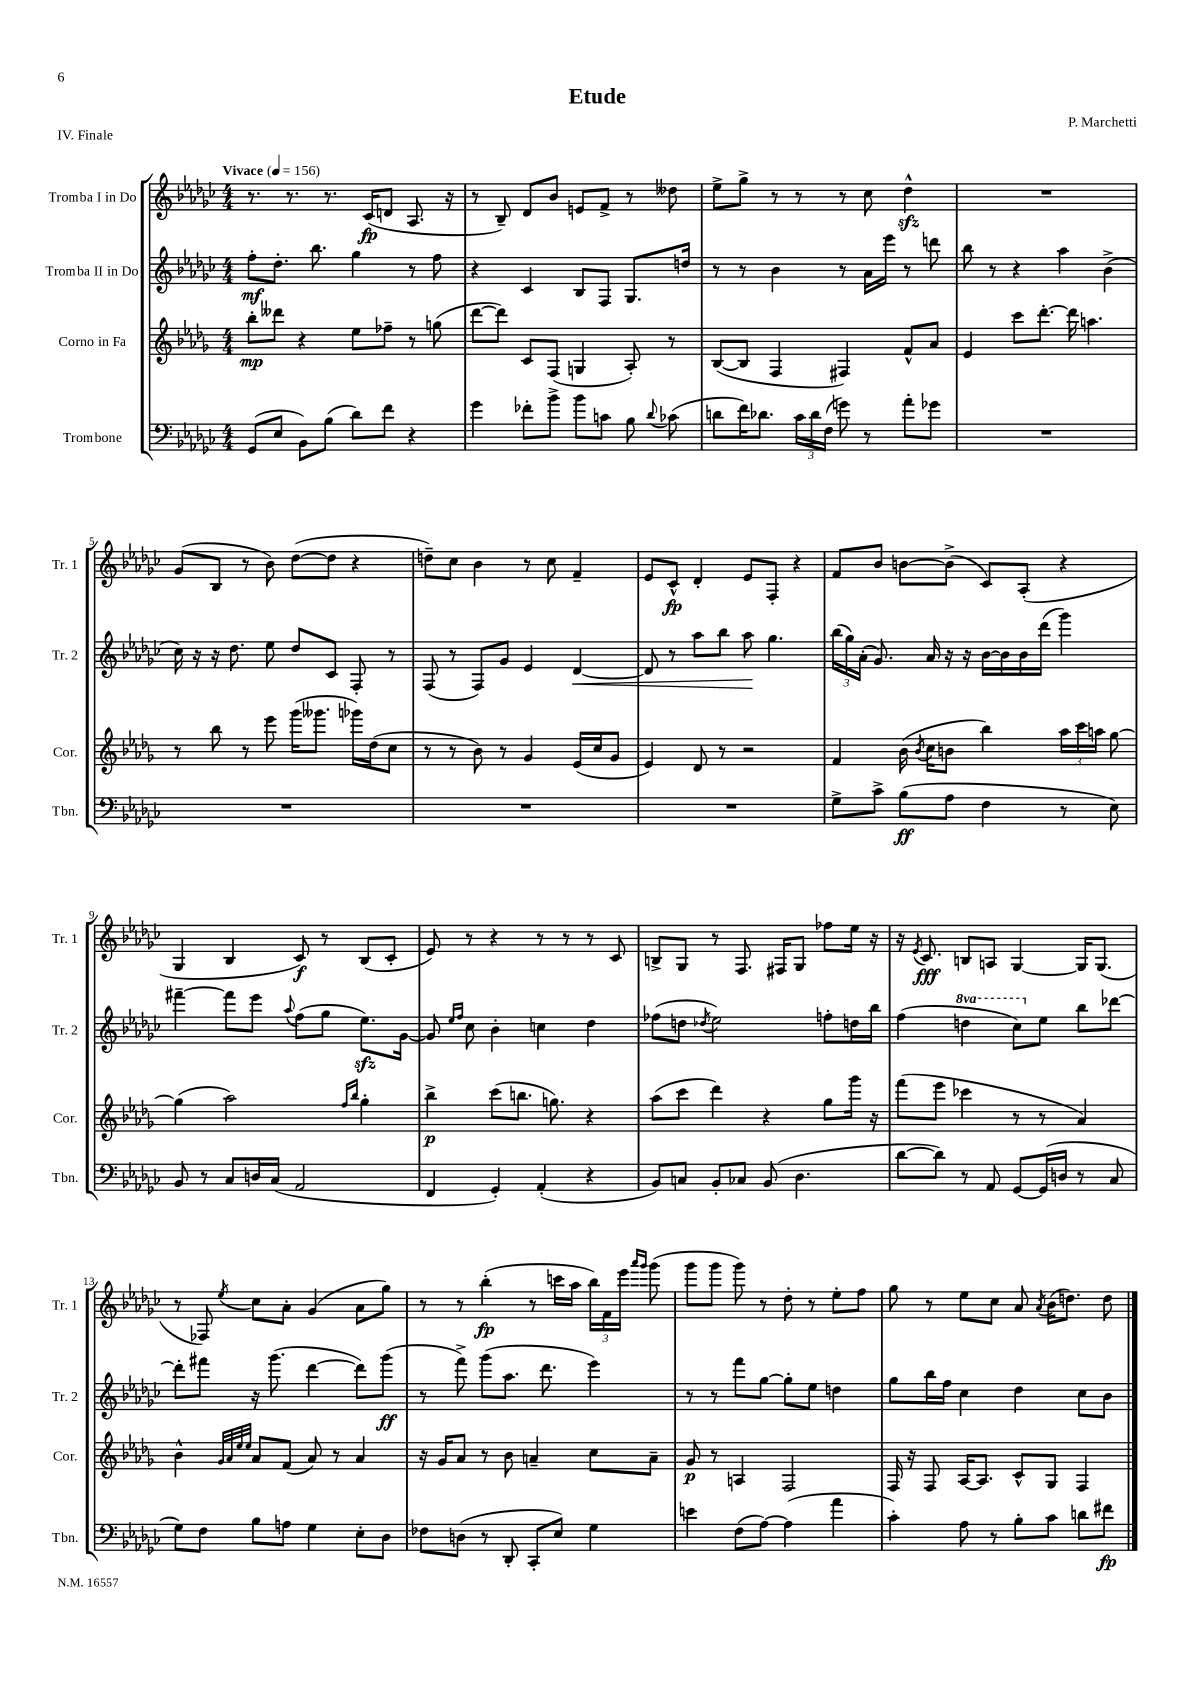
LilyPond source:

\header { title = "Etude" composer = "P. Marchetti" piece = "IV. Finale" }
<<
\new StaffGroup <<
\new Staff = "s0" \with { instrumentName = "Tromba I in Do" shortInstrumentName = "Tr. 1" } {
    \clef treble \key ges \major \numericTimeSignature \time 4/4 \tempo "Vivace" 4 = 156
    \autoBeamOff r8. r8. r8. ces'16[\fp( d'8] aes8. r16 |
    r8 bes8--) des'8[ bes'8] e'8[ f'8]-> r8 deses''8 |
    ees''8[-> ges''8]-> r8 r8 r8 ces''8 des''4-^\sfz |
    R1 |
    ges'8[( bes8] r8 bes'8) des''8[~( des''8] r4 |
    d''8[--) ces''8] bes'4 r8 ces''8 f'4-- |
    ees'8[ ces'8]-^\fp des'4-. ees'8[ f8]-. r4 |
    f'8[ bes'8] b'8[~ b'8]->( ces'8[) aes8]-.( r4 |
    ges4 bes4 ces'8\f) r8 bes8[( ces'8]-. |
    ees'8) r8 r4 r8 r8 r8 ces'8 |
    b8[-> ges8] r8 f8. fis16[ ges8] fes''8[ ees''16] r16 |
    r16 \acciaccatura { ees'8 } ces'8.\fff b8[ a8] ges4~ ges16[ ges8.]( |
    r8 fes8) \acciaccatura { ees''8 } ces''8[ aes'8]-. ges'4( aes'8[ ges''8]) |
    r8 r8 bes''4-.\fp( r8 c'''16[ aes''16] \tuplet 3/2 { bes''16[) f'16 ees'''16] } \grace { aes'''16[ ges'''16] } ges'''8( |
    ges'''8[ ges'''8] ges'''8) r8 des''8-. r8 ees''8[-. f''8] |
    ges''8 r8 ees''8[ ces''8] aes'8 \acciaccatura { aes'8 } bes'16[( d''8.]) d''8 \bar "|." |
}
\new Staff = "s1" \with { instrumentName = "Tromba II in Do" shortInstrumentName = "Tr. 2" } {
    \clef treble \key ges \major \numericTimeSignature \time 4/4 \set Staff.ottavationMarkups = #ottavation-simple-ordinals
    \autoBeamOff f''8[-.\mf des''8.]-. bes''8. ges''4 r8 f''8 |
    r4 ces'4 bes8[ f8] ges8.[ d''16] |
    r8 r8 bes'4 r8 aes'16[ ees'''16] r8 d'''8 |
    bes''8 r8 r4 aes''4 bes'4->( |
    ces''16) r16 r16 des''8. ees''8 des''8[ ces'8] f8-. r8 |
    f8( r8 f8[) ges'8] ees'4 des'4~\< |
    des'8 r8 aes''8[ bes''8] aes''8\! ges''4. |
    \tuplet 3/2 { bes''16[( ges''16) aes'16]-.( } ges'8.) aes'16 r16 r16 bes'16[~ bes'16 bes'16 des'''16]( ges'''4) |
    fis'''4~-- fis'''8[ ees'''8] \appoggiatura { aes''8 } f''8[( ges''8] ees''8.[\sfz) ges'16]~ |
    ges'8 \grace { ees''16[ f''16] } ces''8 bes'4-. c''4 des''4 |
    fes''8[( d''8] \acciaccatura { des''8 } ees''2) f''8[-. d''16 bes''16] |
    f''4( \ottava #1 d'''4 ces'''8[) \ottava #0 ees''8] bes''8[ des'''8]~ |
    des'''8[-. fis'''8] r16 ges'''8.( des'''4~ des'''8[) ges'''8]\ff( |
    r8 f'''8->) ges'''8[( aes''8.] des'''8. ees'''4) |
    r8 r8 f'''8[ ges''8]~ ges''8[-. ees''8] d''4 |
    ges''8[ bes''16 f''16] ces''4 des''4 ces''8[ bes'8] \bar "|." |
}
\new Staff = "s2" \with { instrumentName = "Corno in Fa" shortInstrumentName = "Cor." } {
    \clef treble \key des \major \numericTimeSignature \time 4/4
    \autoBeamOff bes''8[-.\mp deses'''8] r4 ees''8[ fes''8]-- r8 g''8( |
    des'''8[~ des'''8]) c'8[ f8]( g4 aes8-.) r8 |
    bes8[~( bes8] f4 fis4) f'8[-^ aes'8] |
    ees'4 c'''8[ des'''8.]~-. des'''16 a''4. |
    r8 bes''8 r8 ees'''8 ges'''16[( geses'''8.] ges'''16[) des''16( c''8] |
    r8 r8 bes'8) r8 ges'4 ees'16[( c''16 ges'8] |
    ees'4) des'8 r8 r2 |
    f'4 bes'16( \acciaccatura { bes'8 } c''16[ b'8] bes''4) \tuplet 3/2 { aes''16[ c'''16 a''16] } ges''8~ |
    ges''4( aes''2) \grace { f''16[ bes''16] } ges''4-. |
    bes''4->\p c'''8[( b''8.] g''8.) r4 |
    aes''8[( c'''8] des'''4) r4 ges''8[ ges'''16] r16 |
    f'''8[( ees'''8] ces'''4 r8 r8 aes'4) |
    bes'4-^ \grace { ges'32[ aes'32 ees''32 ees''32] } aes'8[ f'8]( aes'8) r8 aes'4 |
    r16 ges'16[ aes'8] r8 bes'8 a'4-- c''8[ a'8]-- |
    ges'8\p r8 a4 f2 |
    f16 r16 f8 aes16[~ aes8.] c'8[-^ ges8] f4 \bar "|." |
}
\new Staff = "s3" \with { instrumentName = "Trombone" shortInstrumentName = "Tbn." } {
    \clef bass \key ges \major \numericTimeSignature \time 4/4
    \autoBeamOff ges,8[( ees8] bes,8[) bes8]( des'8[) f'8] r4 |
    ges'4 fes'8[-. bes'8]-> bes'8[ c'8] bes8 \appoggiatura { des'8 } ces'8( |
    d'8[ f'16) des'8.] \tuplet 3/2 { ces'16[ des'16 f16]( } g'8) r8 aes'8[-. ges'8] |
    R1 |
    R1 |
    R1 |
    R1 |
    ges8[-> ces'8]-> bes8[\ff( aes8] f4 r8 ees8) |
    bes,8 r8 ces8[ d16 ces16]( aes,2 |
    f,4 ges,4-.) aes,4-.( r4 |
    bes,8[) c8] bes,8[-. ces8] bes,8( des4. |
    des'8[~ des'8]) r8 aes,8 ges,8[~ ges,16( d16] r8 ces8 |
    ges8[) f8] bes8[ a8] ges4 ees8[-. des8] |
    fes8[ d8]( r8 des,8-. ces,8[-. ees8]) ges4 |
    e'4 f8[( aes8]~) aes4( aes'4 |
    ces'4-.) aes8 r8 bes8[-. ces'8] d'8[ fis'8]\fp \bar "|." |
}
>>
>>
